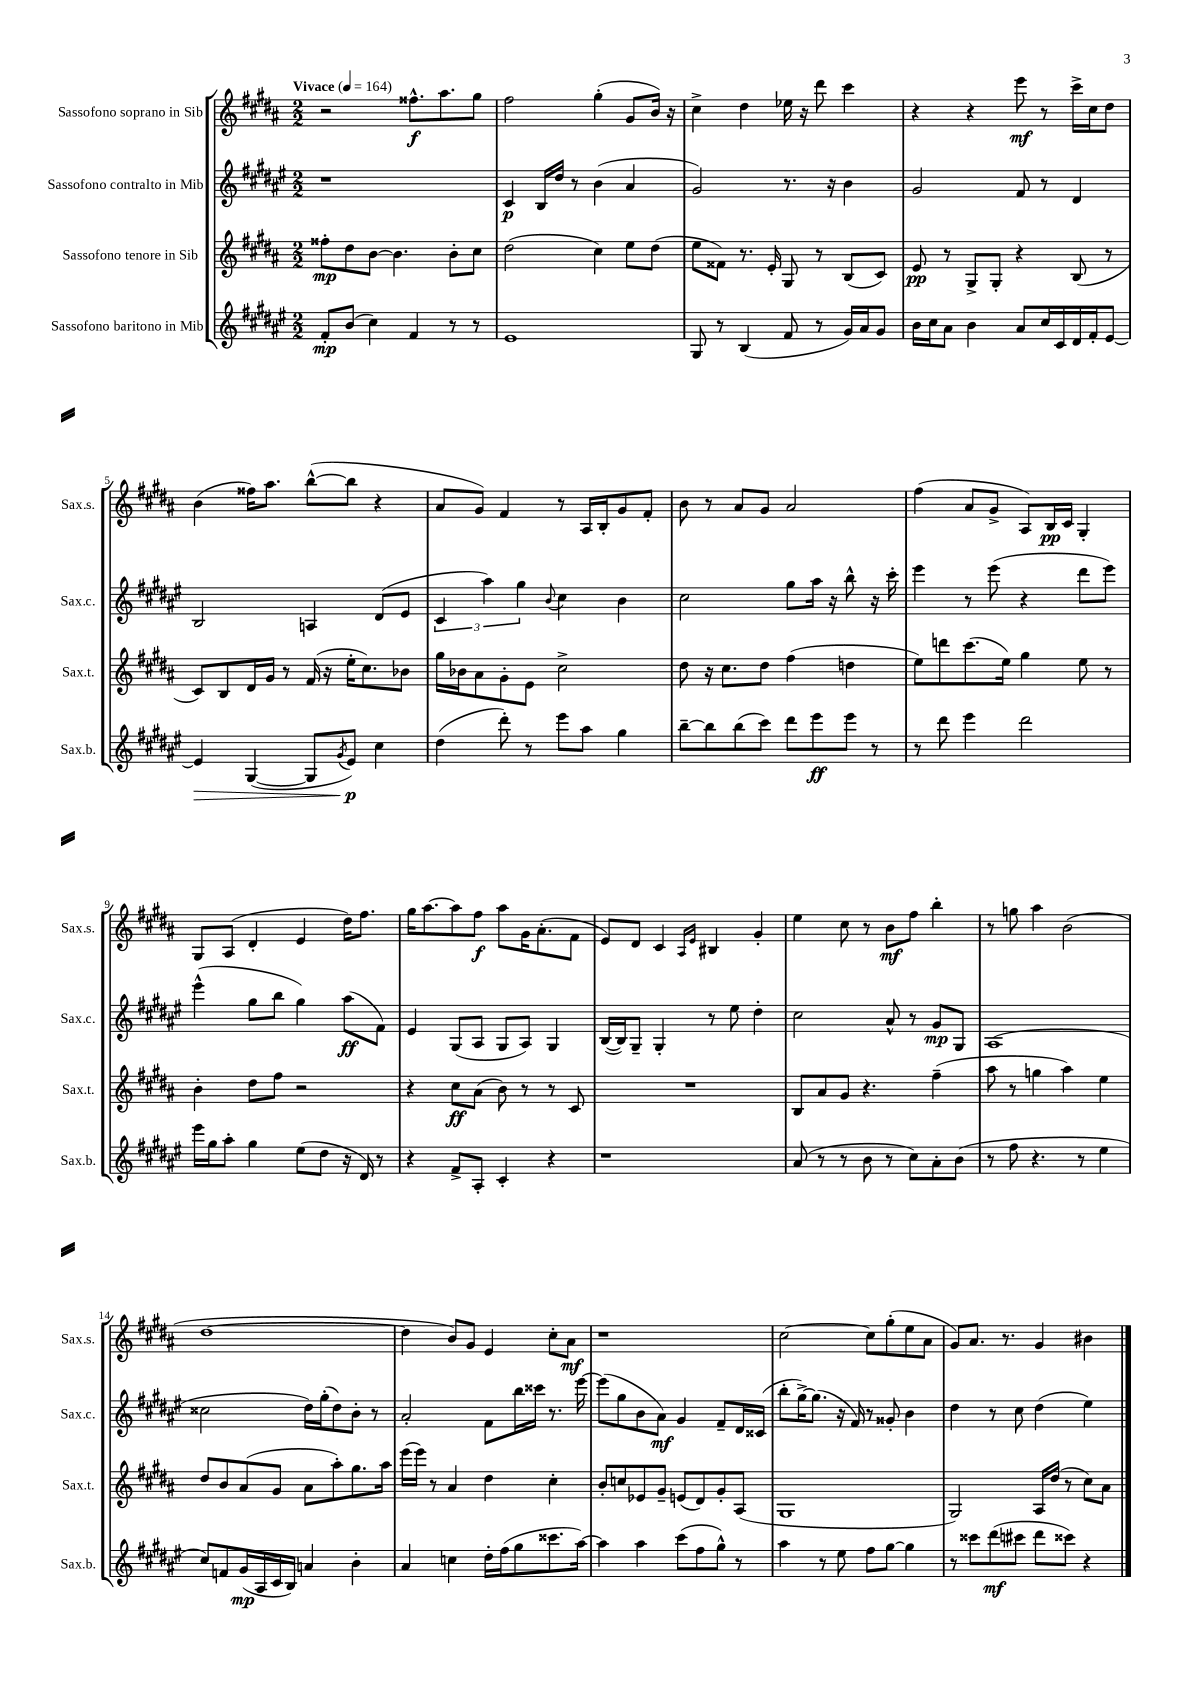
<<
\new StaffGroup <<
\new Staff = "s0" \with { instrumentName = "Sassofono soprano in Sib" shortInstrumentName = "Sax.s." } {
    \clef treble \key b \major \numericTimeSignature \time 2/2 \tempo "Vivace" 4 = 164
    r2 fisis''8.-^\f ais''8. gis''8 |
    fis''2 gis''4-.( gis'8 b'16) r16 |
    cis''4-> dis''4 ees''16 r16 dis'''8 cis'''4 |
    r4 r4 e'''8\mf r8 cis'''16-> cis''16 dis''8 |
    b'4( fisis''16) ais''8. b''8~-^( b''8 r4 |
    ais'8 gis'8) fis'4 r8 ais16 b16-. gis'8 fis'8-. |
    b'8 r8 ais'8 gis'8 ais'2 |
    fis''4( ais'8 gis'8-> ais8) b16\pp cis'16 gis4-. |
    gis8 ais8( dis'4-. e'4 dis''16) fis''8. |
    gis''16 ais''8.~ ais''8 fis''8\f ais''8 gis'16 ais'8.-.( fis'8 |
    e'8) dis'8 cis'4 \grace { ais16 e'16 } bis4 gis'4-. |
    e''4 cis''8 r8 b'8\mf fis''8 b''4-. |
    r8 g''8 ais''4 b'2( |
    dis''1~ |
    dis''4 b'8) gis'8 e'4 cis''8-. ais'8\mf |
    r1 |
    cis''2~ cis''8 gis''8-.( e''8 ais'8 |
    gis'8) ais'8. r8. gis'4 bis'4 \bar "|." |
}
\new Staff = "s1" \with { instrumentName = "Sassofono contralto in Mib" shortInstrumentName = "Sax.c." } {
    \clef treble \key fis \major \numericTimeSignature \time 2/2
    r1 |
    cis'4\p b16 dis''16 r8 b'4( ais'4 |
    gis'2) r8. r16 b'4 |
    gis'2 fis'8 r8 dis'4 |
    b2 a4 dis'8( eis'8 |
    \tuplet 3/2 { cis'4 ais''4) gis''4 } \appoggiatura { b'8 } cis''4 b'4 |
    cis''2 gis''8 ais''16 r16 b''8-^ r16 cis'''16-. |
    eis'''4 r8 eis'''8( r4 dis'''8 eis'''8) |
    eis'''4-^( gis''8 b''8 gis''4) ais''8\ff( fis'8) |
    eis'4 gis8( ais8 gis8 ais8) gis4 |
    b16~( b16) gis8-- gis4-. r8 eis''8 dis''4-. |
    cis''2 ais'8-^ r8 gis'8\mp gis8 |
    ais1( |
    cisis''2 dis''16) gis''16-.( dis''8) b'8-. r8 |
    ais'2-. fis'8 b''16 cisis'''16 r8. eis'''16~ |
    eis'''8( gis''8 b'8 ais'8\mf) gis'4 fis'8-- dis'16 cisis'16( |
    b''8-. gis''16~->) gis''8.( r16 fis'16) r8 gisis'8-. b'4 |
    dis''4 r8 cis''8 dis''4( eis''4) \bar "|." |
}
\new Staff = "s2" \with { instrumentName = "Sassofono tenore in Sib" shortInstrumentName = "Sax.t." } {
    \clef treble \key b \major \numericTimeSignature \time 2/2
    fisis''8-.\mp dis''8 b'8~ b'4. b'8-. cis''8 |
    dis''2( cis''4) e''8 dis''8( |
    e''8 fisis'8) r8. e'16-. gis8 r8 b8( cis'8) |
    e'8\pp r8 gis8-> gis8-. r4 b8( r8 |
    cis'8) b8 dis'16 gis'16 r8 fis'16( r16 e''16-. cis''8.) bes'8 |
    gis''16 bes'16 ais'8 gis'8-. e'8 cis''2-> |
    dis''8 r16 cis''8. dis''8 fis''4( d''4 |
    e''8) d'''8 cis'''8.( e''16) gis''4 e''8 r8 |
    b'4-. dis''8 fis''8 r2 |
    r4 cis''8\ff ais'8( b'8) r8 r8 cis'8 |
    R1 |
    b8 ais'8 gis'8 r4. fis''4--( |
    ais''8 r8 g''4 ais''4) e''4 |
    dis''8 b'8 ais'8( gis'8 ais'8 ais''8-.) gis''8. ais''16 |
    e'''16( e'''16) r8 ais'4 dis''4 cis''4-. |
    b'8-. c''8 ees'8 gis'8-- e'8( dis'8) gis'8-. ais8( |
    gis1 |
    gis2) ais16 dis''16( r8 cis''8) ais'8 \bar "|." |
}
\new Staff = "s3" \with { instrumentName = "Sassofono baritono in Mib" shortInstrumentName = "Sax.b." } {
    \clef treble \key fis \major \numericTimeSignature \time 2/2
    fis'8-.\mp b'8( cis''4) fis'4 r8 r8 |
    eis'1 |
    gis8 r8 b4( fis'8 r8 gis'16) ais'16 gis'8 |
    b'16 cis''16 ais'8 b'4 ais'8 cis''16 cis'16 dis'16 fis'16-. eis'8~ |
    eis'4\> gis4~( gis8 \acciaccatura { gis'8 } eis'8\p\!) cis''4 |
    dis''4( dis'''8-.) r8 eis'''8 ais''8 gis''4 |
    b''8~-- b''8 b''8( cis'''8) dis'''8 eis'''8\ff eis'''8 r8 |
    r8 dis'''8 eis'''4 dis'''2 |
    eis'''16 gis''16 ais''8-. gis''4 eis''8( dis''8 r16 dis'16) r8 |
    r4 fis'8-> ais8-. cis'4-. r4 |
    r1 |
    ais'8( r8 r8 b'8 r8 cis''8) ais'8-. b'8( |
    r8 fis''8 r4. r8 eis''4 |
    cis''8) f'8 gis'16\mp( ais16 cis'16 b16) a'4 b'4-. |
    ais'4 c''4 dis''16-. fis''16( gis''8 cisis'''8. ais''16~) |
    ais''4 ais''4 cis'''8( fis''8 gis''8-^) r8 |
    ais''4 r8 eis''8 fis''8 gis''8~ gis''4 |
    r8 cisis'''8 dis'''8\mf( cis'''8 dis'''8 cisis'''8) r4 \bar "|." |
}
>>
>>
